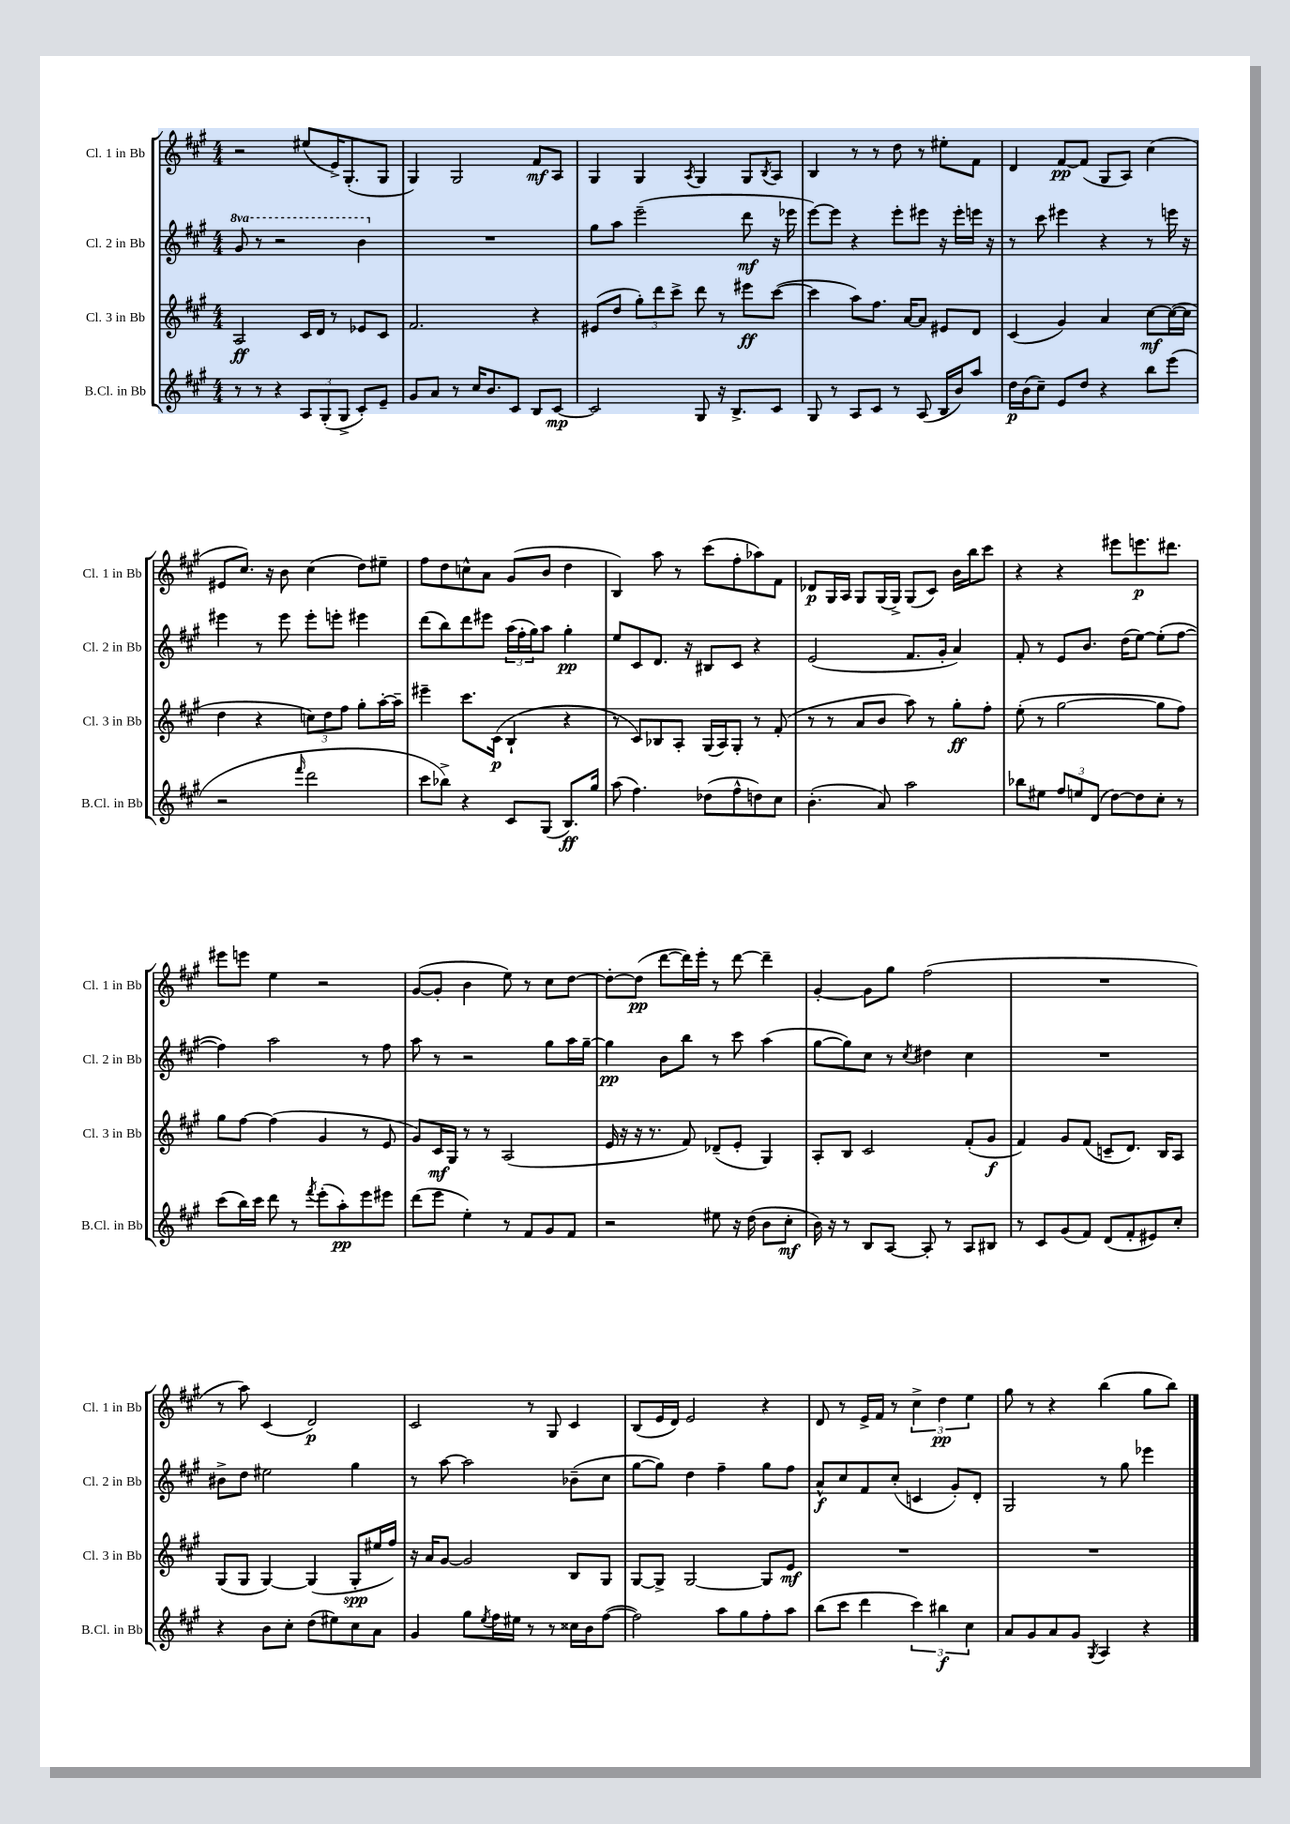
<<
\new StaffGroup <<
\new Staff = "s0" \with { instrumentName = "Cl. 1 in Bb" shortInstrumentName = "Cl. 1 in Bb" } {
    \clef treble \key a \major \numericTimeSignature \time 4/4
    r2 eis''8( e'16->) gis8.-.( gis8 |
    gis4) gis2 fis'8\mf a8 |
    gis4 gis4 \acciaccatura { a8 } gis4 gis8 \acciaccatura { b8 } a8 |
    b4 r8 r8 d''8 r8 eis''8-. fis'8 |
    d'4 fis'8~\pp fis'8( gis8 a8) cis''4( |
    eis'8 cis''8.) r16 b'8 cis''4( d''8) eis''8-- |
    fis''8 d''8 c''8-^ a'8 gis'8( b'8 d''4 |
    b4) a''8 r8 cis'''8( fis''8-. aes''8) fis'8 |
    des'8\p gis16 a16 gis8 gis16( gis16->) gis8( cis'8) b'16 b''16 cis'''8 |
    r4 r4 eis'''8 e'''8.\p dis'''8. |
    eis'''8 e'''8 e''4 r2 |
    gis'8~( gis'8-. b'4 e''8) r8 cis''8 d''8~ |
    d''8~-. d''8\pp( d'''8~ d'''16) e'''16-. r8 d'''8~ d'''4-- |
    gis'4~-. gis'8 gis''8 fis''2( |
    R1 |
    r8 a''8) cis'4( d'2\p) |
    cis'2 r8 gis8 cis'4 |
    b8( e'16 d'16) e'2 r4 |
    d'8 r8 e'16-> fis'16 r8 \tuplet 3/2 { cis''4-> d''4\pp e''4 } |
    gis''8 r8 r4 b''4( gis''8 b''8) \bar "|." |
}
\new Staff = "s1" \with { instrumentName = "Cl. 2 in Bb" shortInstrumentName = "Cl. 2 in Bb" } {
    \clef treble \key a \major \numericTimeSignature \time 4/4 \set Staff.ottavationMarkups = #ottavation-simple-ordinals
    \ottava #1 gis''8 r8 r2 b''4 \ottava #0 |
    R1 |
    gis''8 a''8 e'''2--( d'''8\mf r16 ees'''16 |
    e'''8~) e'''8 r4 e'''8-. eis'''8 r16 eis'''16-. e'''16 r16 |
    r8 cis'''8 eis'''4 r4 r8 e'''16 r16 |
    eis'''4 r8 eis'''8 eis'''8-. e'''8-. eis'''4 |
    d'''8( b''8) d'''8 eis'''8 \tuplet 3/2 { a''16( fis''16-. gis''16) } a''8 gis''4-.\pp |
    e''8 cis'8 d'8. r16 bis8 cis'8 r4 |
    e'2( fis'8. gis'16-. a'4) |
    fis'8-. r8 e'8 b'8. d''16( e''8~) e''8-.( fis''8~ |
    fis''4) a''2 r8 fis''8 |
    a''8 r8 r2 gis''8 a''16 gis''16~-- |
    gis''4\pp b'8 b''8 r8 cis'''8 a''4( |
    gis''8~ gis''8) cis''8 r8 \acciaccatura { cis''8 } dis''4 cis''4 |
    R1 |
    bis'8-> d''8 eis''2 gis''4 |
    r8 a''8~ a''2 bes'8--( cis''8 |
    gis''8~ gis''8) d''4 fis''4-- gis''8 fis''8 |
    a'8-^\f cis''8 fis'8 cis''8-.( c'4 gis'8-.) d'8-. |
    gis2 r8 gis''8 ees'''4 \bar "|." |
}
\new Staff = "s2" \with { instrumentName = "Cl. 3 in Bb" shortInstrumentName = "Cl. 3 in Bb" } {
    \clef treble \key a \major \numericTimeSignature \time 4/4
    a2\ff cis'16 d'16 r8 ees'8 cis'8 |
    fis'2. r4 |
    eis'8( d''8 \tuplet 3/2 { gis''8-.) d'''8 cis'''8-> } d'''8 r8 eis'''8\ff cis'''8~( |
    cis'''4 a''8) fis''8. a'16~ a'8 eis'8 d'8 |
    cis'4( gis'4) a'4 cis''8~\mf cis''16~( cis''16 |
    d''4 r4 \tuplet 3/2 { c''8) d''8 fis''8 } gis''8-. a''16~-. a''16-- |
    eis'''4-- cis'''8. cis'16\p( b4-! r4 |
    r8 cis'8) bes8 a8-. gis16( a16) gis8-. r8 fis'8-.( |
    r8 r8 a'8 b'8 a''8) r8 gis''8-.\ff fis''8-. |
    e''8-.( r8 gis''2~ gis''8 fis''8) |
    gis''8 fis''8~ fis''4( gis'4 r8 e'8 |
    gis'8) cis'16\mf gis16 r8 r8 a2( |
    e'16 r16 r16 r8. fis'8) des'8--( e'8-. gis4) |
    a8-. b8 cis'2 fis'8-.( gis'8\f |
    fis'4) gis'8 fis'8( c'8-- d'8.) b16 a8 |
    gis8( gis8 gis4~) gis4( gis8-.\spp eis''16 fis''16) |
    r16 a'16 gis'8~ gis'2 b8 gis8 |
    gis8~ gis8-> gis2~ gis8 e'8\mf |
    R1 |
    R1 \bar "|." |
}
\new Staff = "s3" \with { instrumentName = "B.Cl. in Bb" shortInstrumentName = "B.Cl. in Bb" } {
    \clef treble \key a \major \numericTimeSignature \time 4/4
    r8 r8 r4 \tuplet 3/2 { a8 gis8-.( gis8-> } cis'8-.) e'8-- |
    gis'8 a'8 r8 cis''16 b'8. cis'8 b8 cis'8~\mp |
    cis'2 gis8 r16 b8.-> cis'8 |
    gis8 r8 a8 cis'8 r8 a8( b16 b'16) a''8 |
    d''16\p b'16( cis''8--) e'8 d''8 r4 b''8 e'''8( |
    r2 \grace { fis'''16 } d'''2 |
    cis'''8 bes''8->) r4 cis'8 gis8( b8.\ff) gis''16 |
    a''8( fis''4.) des''8( fis''8-^ d''8) cis''8 |
    b'4.-.( a'8) a''2 |
    bes''8 eis''8 \tuplet 3/2 { fis''8 e''8 d'8( } d''8~) d''8 cis''8-. r8 |
    cis'''8( b''16) cis'''16 d'''8 r8 \acciaccatura { fis'''8 } e'''8-.( a''8-.\pp) e'''8 eis'''8 |
    d'''8( e'''8 e''4-.) r8 fis'8 gis'8 fis'8 |
    r2 eis''8 r16 d''16( b'8 cis''8-.\mf |
    b'16) r16 r8 b8 a8~ a8-. r8 a8 bis8 |
    r8 cis'8 gis'8( fis'8) d'8( fis'8-. eis'8) cis''8-. |
    r4 b'8 cis''8-. d''8( eis''8) cis''8 a'8 |
    gis'4 gis''8 \acciaccatura { e''8 } fis''16 eis''16 r8 r8 cisis''16 b'16 fis''8~( |
    fis''2) a''8 gis''8 fis''8-. a''8 |
    b''8( cis'''8 d'''4 \tuplet 3/2 { cis'''4) bis''4\f cis''4 } |
    a'8 gis'8 a'8 gis'8 \acciaccatura { gis8 } a4 r4 \bar "|." |
}
>>
>>
\layout { \context { \Score \remove "Bar_number_engraver" } }
